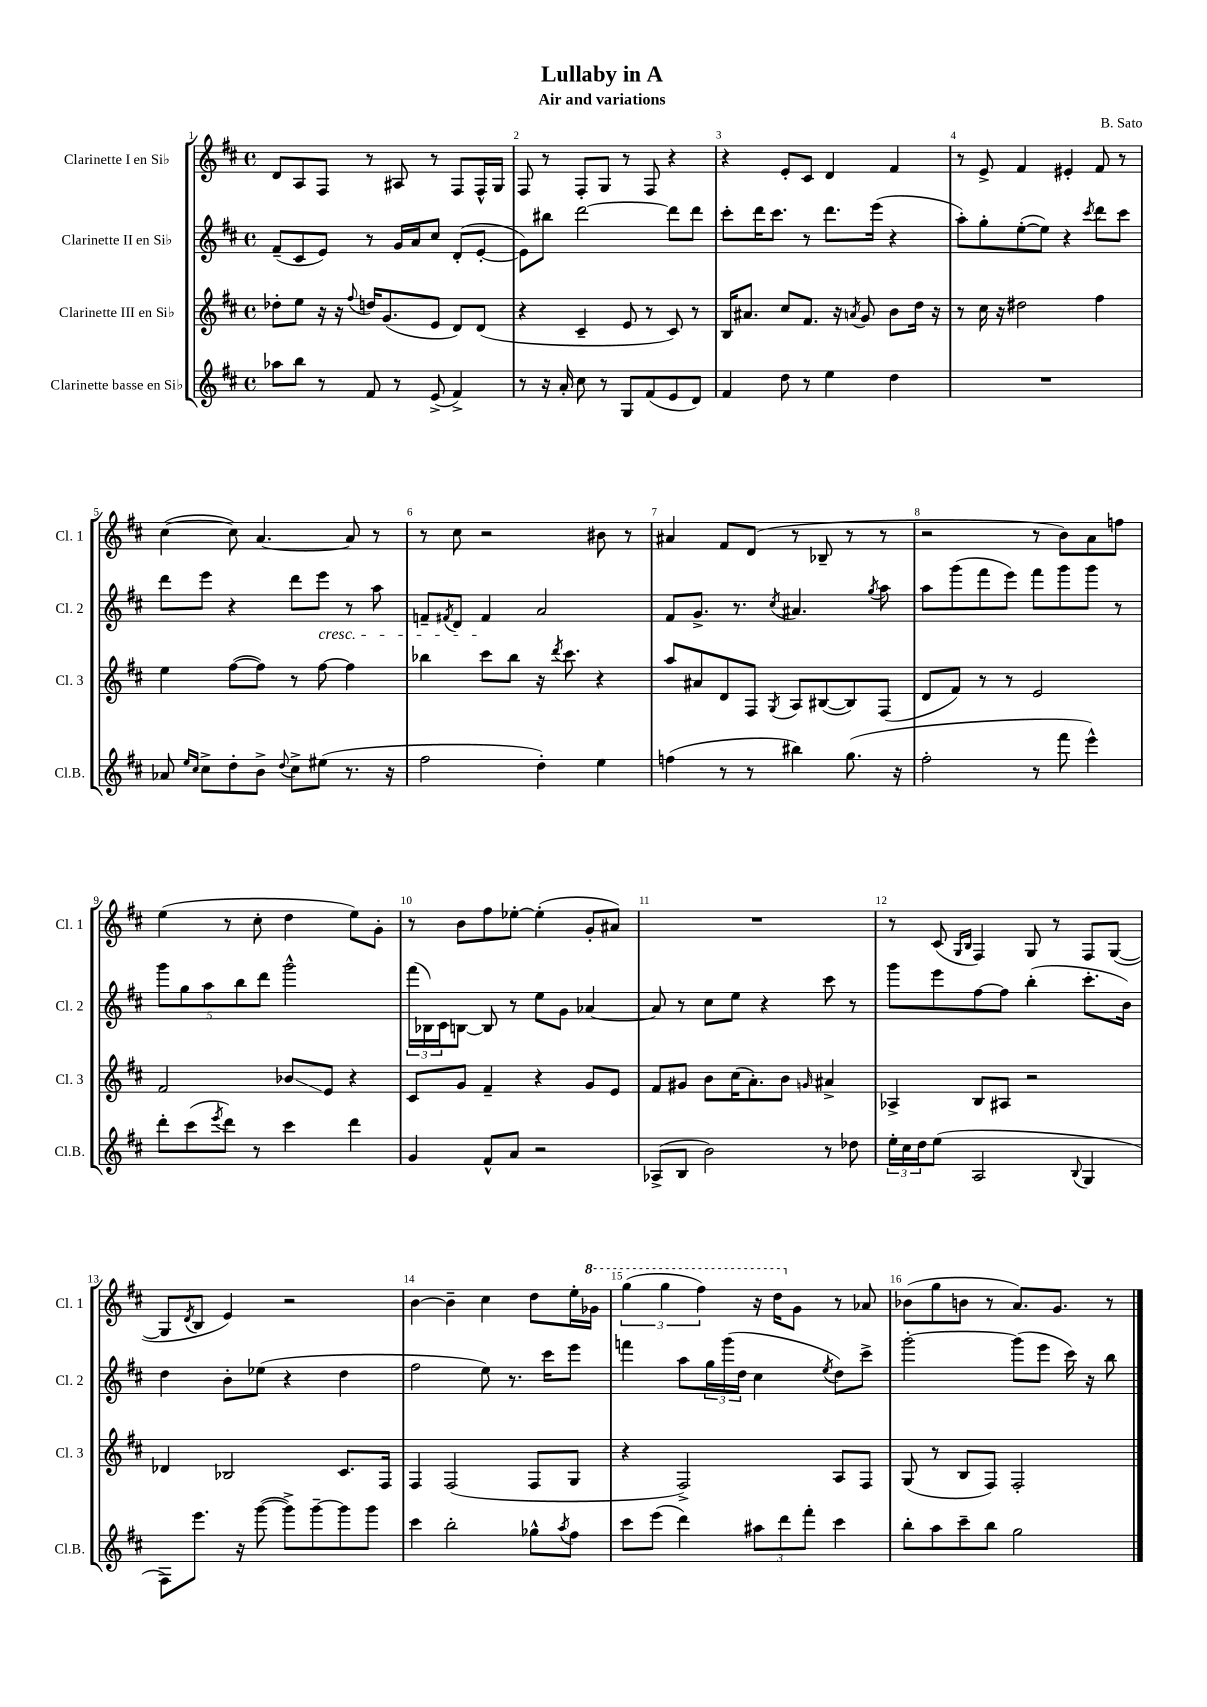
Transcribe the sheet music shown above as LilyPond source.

\header { title = "Lullaby in A" composer = "B. Sato" subtitle = "Air and variations" }
<<
\new StaffGroup <<
\new Staff = "s0" \with { instrumentName = "Clarinette I en Sib" shortInstrumentName = "Cl. 1" } {
    \clef treble \key d \major \defaultTimeSignature \time 4/4
    d'8 a8 fis8 r8 ais8 r8 fis8 fis16-^ g16 |
    fis8 r8 fis8-. g8 r8 fis8 r4 |
    r4 e'8-. cis'8 d'4 fis'4 |
    r8 e'8-> fis'4 eis'4-. fis'8 r8 |
    cis''4~( cis''8) a'4.~ a'8 r8 |
    r8 cis''8 r2 bis'8 r8 |
    ais'4 fis'8 d'8( r8 bes8-- r8 r8 |
    r2 r8 b'8) a'8 f''8 |
    e''4( r8 cis''8-. d''4 e''8) g'8-. |
    r8 b'8 fis''8 ees''8~-. ees''4-.( g'8-. ais'8) |
    R1 |
    r8 cis'8( \grace { g16 b16 } fis4) g8 r8 fis8 g8~( |
    g8 \acciaccatura { d'8 } b8 e'4) r2 |
    b'4~ b'4-- cis''4 d''8 e''16-. \ottava #1 ges''16 |
    \tuplet 3/2 { g'''4( g'''4 fis'''4) } r16 d'''16 \ottava #0 g'8 r8 aes'8 |
    bes'8( g''8 b'8 r8 a'8.) g'8. r8 \bar "|." |
}
\new Staff = "s1" \with { instrumentName = "Clarinette II en Sib" shortInstrumentName = "Cl. 2" } {
    \clef treble \key d \major \defaultTimeSignature \time 4/4
    fis'8--( cis'8 e'8) r8 g'16 a'16 cis''8 d'8-.( e'8~-. |
    e'8) bis''8 d'''2~ d'''8 d'''8 |
    cis'''8-. d'''16 cis'''8. r8 d'''8. e'''16( r4 |
    a''8-.) g''8-. e''8~-.( e''8) r4 \acciaccatura { cis'''8 } d'''8 cis'''8 |
    d'''8 e'''8 r4 d'''8 e'''8\cresc r8 a''8 |
    f'8-- \acciaccatura { fis'8 } d'8 fis'4\! a'2 |
    fis'8 g'8.-> r8. \acciaccatura { cis''8 } ais'4. \acciaccatura { g''8 } a''8 |
    a''8 g'''8( fis'''8 e'''8) fis'''8 g'''8 g'''8 r8 |
    \tuplet 5/4 { g'''8 g''8 a''8 b''8 d'''8 } g'''2-^ |
    \tuplet 3/2 { fis'''16( bes16) cis'16 } b8~ b8 r8 e''8 g'8 aes'4~ |
    aes'8 r8 cis''8 e''8 r4 cis'''8 r8 |
    g'''8 e'''8 fis''8~ fis''8 b''4-.( cis'''8.-. b'16) |
    d''4 b'8-. ees''8( r4 d''4 |
    fis''2 e''8) r8. cis'''16 e'''8 |
    f'''4 a''8 \tuplet 3/2 { g''16 g'''16( d''16 } cis''4 \acciaccatura { e''8 } d''8) cis'''8-> |
    g'''2~-. g'''8( e'''8 cis'''16) r16 b''8 \bar "|." |
}
\new Staff = "s2" \with { instrumentName = "Clarinette III en Sib" shortInstrumentName = "Cl. 3" } {
    \clef treble \key d \major \defaultTimeSignature \time 4/4
    des''8-. e''8 r16 r16 \appoggiatura { fis''8 } d''16 g'8.( e'8 d'8) d'8( |
    r4 cis'4-- e'8 r8 cis'8) r8 |
    b16 ais'8. cis''8 fis'8. r16 \acciaccatura { a'8 } g'8 b'8 d''16 r16 |
    r8 cis''16 r16 dis''2 fis''4 |
    e''4 fis''8~( fis''8) r8 fis''8~ fis''4 |
    bes''4 cis'''8 bes''8 r16 \acciaccatura { d'''8 } cis'''8. r4 |
    a''8 ais'8 d'8 fis8 \acciaccatura { g8 } a8 bis8~( bis8) fis8( |
    d'8 fis'8) r8 r8 e'2 |
    fis'2 bes'8\glissando e'8 r4 |
    cis'8 g'8 fis'4-- r4 g'8 e'8 |
    fis'8 gis'8 b'8 cis''16( a'8.-.) b'8 \grace { g'16 } ais'4-> |
    aes4-> b8 ais8 r2 |
    des'4 bes2 cis'8. fis16 |
    fis4 fis2( fis8 g8 |
    r4 fis2->) a8 fis8 |
    g8( r8 b8 fis8) fis2-. \bar "|." |
}
\new Staff = "s3" \with { instrumentName = "Clarinette basse en Sib" shortInstrumentName = "Cl.B." } {
    \clef treble \key d \major \defaultTimeSignature \time 4/4
    aes''8 b''8 r8 fis'8 r8 e'8->( fis'4->) |
    r8 r16 a'16-. cis''8 r8 g8 fis'8( e'8 d'8) |
    fis'4 d''8 r8 e''4 d''4 |
    R1 |
    aes'8 \grace { e''16 cis''16 } cis''8-> d''8-. b'8-> \appoggiatura { d''8 } cis''8-> eis''8( r8. r16 |
    fis''2 d''4-.) e''4 |
    f''4( r8 r8 bis''4) g''8.( r16 |
    fis''2-. r8 fis'''8 e'''4-^) |
    d'''8-. cis'''8( \acciaccatura { e'''8 } d'''8) r8 cis'''4 d'''4 |
    g'4 fis'8-^ a'8 r2 |
    aes8->( b8 b'2) r8 des''8 |
    \tuplet 3/2 { e''16-. cis''16 d''16 } e''8( a2 \appoggiatura { b8 } g4 |
    fis8) e'''8. r16 g'''8~( g'''8->) g'''8~-- g'''8 g'''8 |
    cis'''4 b''2-. ges''8-^ \acciaccatura { a''8 } fis''8 |
    cis'''8 e'''8( d'''4) \tuplet 3/2 { ais''8 d'''8 fis'''8-. } cis'''4 |
    b''8-. a''8 cis'''8-- b''8 g''2 \bar "|." |
}
>>
>>
\layout { \context { \Score \override BarNumber.break-visibility = ##(#f #t #t) barNumberVisibility = #all-bar-numbers-visible } }
